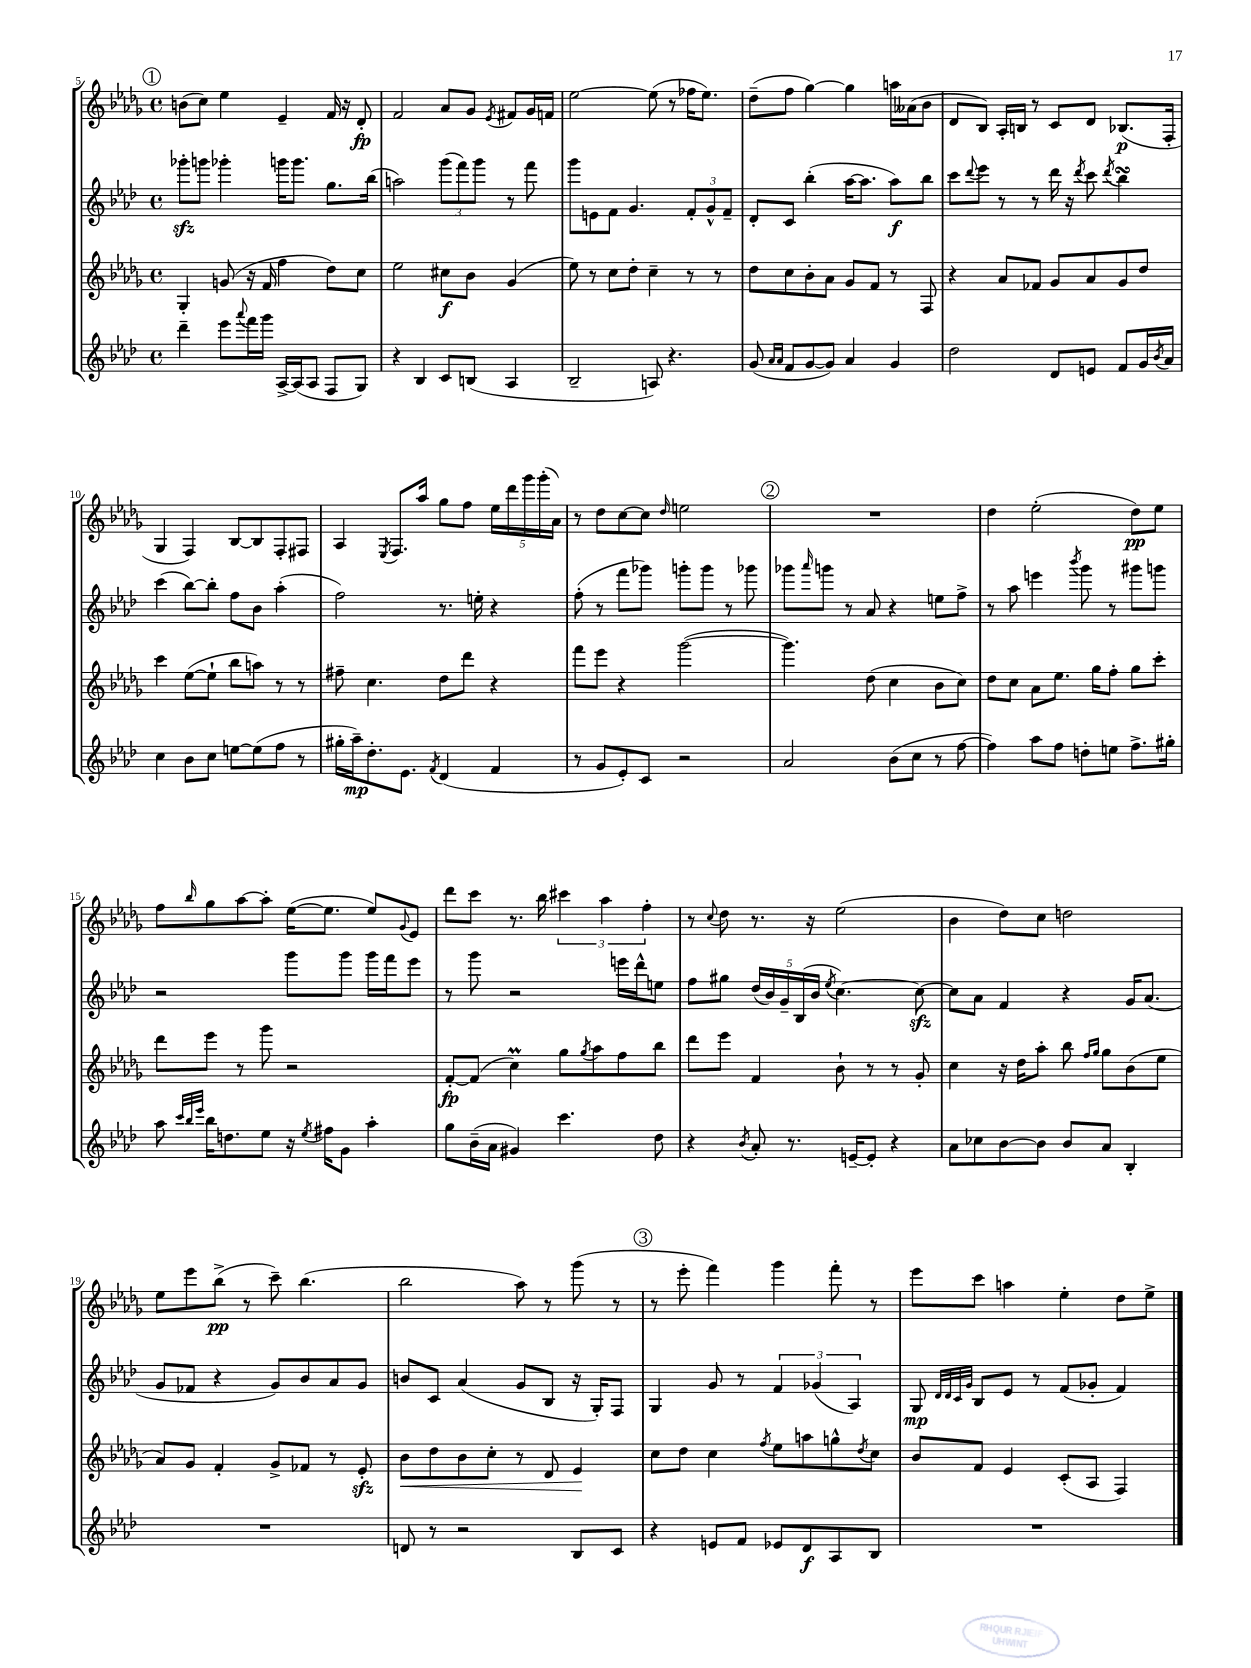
<<
\new StaffGroup <<
\new Staff = "s0" {
    \clef treble \key des \major \defaultTimeSignature \time 4/4
    \mark \markup { \circle "1" } b'8( c''8) ees''4 ees'4-- f'16 r16 des'8-.\fp |
    f'2 aes'8 ges'8 \acciaccatura { ees'8 } fis'8 ges'16 f'16 |
    ees''2~ ees''8( r8 fes''16 ees''8.) |
    des''8--( f''8 ges''4~) ges''4 a''16 aeses'16( bes'8 |
    des'8 bes8) aes16-. b16 r8 c'8 des'8 bes8.\p( f16-. |
    ges4 f4) bes8~ bes8 f8-. fis8 |
    aes4 \acciaccatura { ees8 } f8. aes''16 ges''8 f''8 \tuplet 5/4 { ees''16 des'''16 ges'''16 ges'''16-.( aes'16) } |
    r8 des''8 c''8~ c''8 \grace { des''16 } e''2 |
    \mark \markup { \circle "2" } R1 |
    des''4 ees''2-.( des''8\pp) ees''8 |
    f''8 \grace { bes''16 } ges''8 aes''8~ aes''8-. ees''16~( ees''8. ees''8) \appoggiatura { ges'8 } ees'8 |
    des'''8 c'''8 r8. bes''16 \tuplet 3/2 { cis'''4 aes''4 f''4-. } |
    r8 \appoggiatura { c''8 } des''8 r8. r16 ees''2( |
    bes'4 des''8) c''8 d''2 |
    ees''8 ees'''8 bes''8->\pp( r8 c'''8--) bes''4.( |
    bes''2 aes''8) r8 ges'''8( r8 |
    \mark \markup { \circle "3" } r8 ees'''8-. f'''4) ges'''4 f'''8-. r8 |
    ees'''8 c'''8 a''4 ees''4-. des''8 ees''8-> \bar "|." |
}
\new Staff = "s1" {
    \clef treble \key aes \major \defaultTimeSignature \time 4/4
    \mark \markup { \circle "1" } ges'''8-.\sfz g'''8 ges'''4-. g'''16 g'''8. g''8. bes''16( |
    a''2) \tuplet 3/2 { g'''8( f'''8) g'''8 } r8 f'''8 |
    g'''8 e'8 f'8 g'4. \tuplet 3/2 { f'8-. g'8-^ f'8-- } |
    des'8-. c'8 bes''4-.( aes''16~ aes''8. aes''8\f) bes''8 |
    c'''8 \appoggiatura { des'''8 } ees'''8 r8 r8 des'''16 r16 \acciaccatura { des'''8 } c'''8 \acciaccatura { des'''8 } bes''4\turn |
    c'''4( bes''8~) bes''8-. f''8 bes'8 aes''4-.( |
    f''2) r8. e''16-. r4 |
    f''8-.( r8 f'''8 ges'''8) g'''8-. g'''8 r8 ges'''8 |
    \mark \markup { \circle "2" } ges'''8 \grace { aes'''16 } g'''8 r8 aes'8 r4 e''8 f''8-> |
    r8 aes''8 e'''4 \acciaccatura { bes'''8 } g'''8 r8 gis'''8 g'''8 |
    r2 g'''8 g'''8 g'''16 f'''16 ees'''8 |
    r8 g'''8 r2 e'''16 des'''16-^ e''8 |
    f''8 gis''8 \tuplet 5/4 { des''16( bes'16) g'16-- bes16( bes'16 } \acciaccatura { ees''8 } c''4.~) c''8~\sfz |
    c''8 aes'8 f'4 r4 g'16 aes'8.( |
    g'8 fes'8 r4 g'8) bes'8 aes'8 g'8 |
    b'8 c'8 aes'4( g'8 bes8 r16 g16-.) f8 |
    \mark \markup { \circle "3" } g4 g'8 r8 \tuplet 3/2 { f'4 ges'4( aes4) } |
    g8\mp \grace { des'32 des'32 c'32 g'32 } bes8 ees'8 r8 f'8( ges'8-. f'4) \bar "|." |
}
\new Staff = "s2" {
    \clef treble \key des \major \defaultTimeSignature \time 4/4
    \mark \markup { \circle "1" } ges4-. g'8( r16 f'16 f''4 des''8) c''8 |
    ees''2 cis''8\f bes'8 ges'4( |
    ees''8) r8 c''8 des''8-. c''4-- r8 r8 |
    des''8 c''8 bes'8-. aes'8 ges'8 f'8 r8 f8 |
    r4 aes'8 fes'8 ges'8 aes'8 ges'8 des''8 |
    c'''4 ees''8~( ees''8-! bes''8 a''8) r8 r8 |
    fis''8-- c''4. des''8 des'''8 r4 |
    f'''8 ees'''8 r4 ges'''2~( |
    \mark \markup { \circle "2" } ges'''4.) des''8( c''4 bes'8 c''8) |
    des''8 c''8 aes'8 ees''8. ges''16 f''8-. ges''8 c'''8-. |
    des'''8 ees'''8 r8 ges'''8 r2 |
    f'8~-.\fp f'8( c''4\prall) ges''8 \acciaccatura { ges''8 } aes''8 f''8 bes''8 |
    des'''8 ees'''8 f'4 bes'8-! r8 r8 ges'8-. |
    c''4 r16 des''16 aes''8-. bes''8 \grace { f''16 ges''16 } ges''8 bes'8( ees''8 |
    aes'8) ges'8 f'4-. ges'8-> fes'8 r8 ees'8-.\sfz |
    bes'8\< des''8 bes'8 c''8-. r8 des'8 ees'4\! |
    \mark \markup { \circle "3" } c''8 des''8 c''4 \acciaccatura { f''8 } ees''8 a''8 g''8-^ \acciaccatura { des''8 } c''8 |
    bes'8 f'8 ees'4 c'8-.( aes8 f4) \bar "|." |
}
\new Staff = "s3" {
    \clef treble \key aes \major \defaultTimeSignature \time 4/4
    \mark \markup { \circle "1" } des'''4-- ees'''8 \appoggiatura { aes'''8 } f'''16 g'''16 aes16~-> aes16( aes8 f8 g8) |
    r4 bes4 c'8 b8( aes4 |
    bes2-- a8) r4. |
    g'8( \grace { aes'16 aes'16 } f'8 g'8~ g'8) aes'4 g'4 |
    des''2 des'8 e'8 f'8 g'16 \acciaccatura { bes'8 } aes'16 |
    c''4 bes'8 c''8 e''8~ e''8( f''8 r8 |
    gis''16-. aes''16--\mp) des''8.-. ees'8. \acciaccatura { f'8 } des'4( f'4 |
    r8 g'8 ees'8-.) c'8 r2 |
    \mark \markup { \circle "2" } aes'2 bes'8( c''8 r8 f''8~ |
    f''4) aes''8 f''8 d''8-. e''8 f''8.-> gis''16-. |
    aes''8 \grace { c'''32 bes''32 ees'''32 } bes''16 d''8. ees''8 r16 \acciaccatura { ees''8 } fis''16 g'8 aes''4-. |
    g''8 bes'16--( aes'16 gis'4) c'''4. des''8 |
    r4 \acciaccatura { bes'8 } aes'8-. r8. e'16~-- e'8-. r4 |
    aes'8 ces''8 bes'8~ bes'8 bes'8 aes'8 bes4-. |
    R1 |
    d'8 r8 r2 bes8 c'8 |
    \mark \markup { \circle "3" } r4 e'8 f'8 ees'8 des'8\f aes8 bes8 |
    R1 \bar "|." |
}
>>
>>
\layout { \context { \Score currentBarNumber = #5 } }
